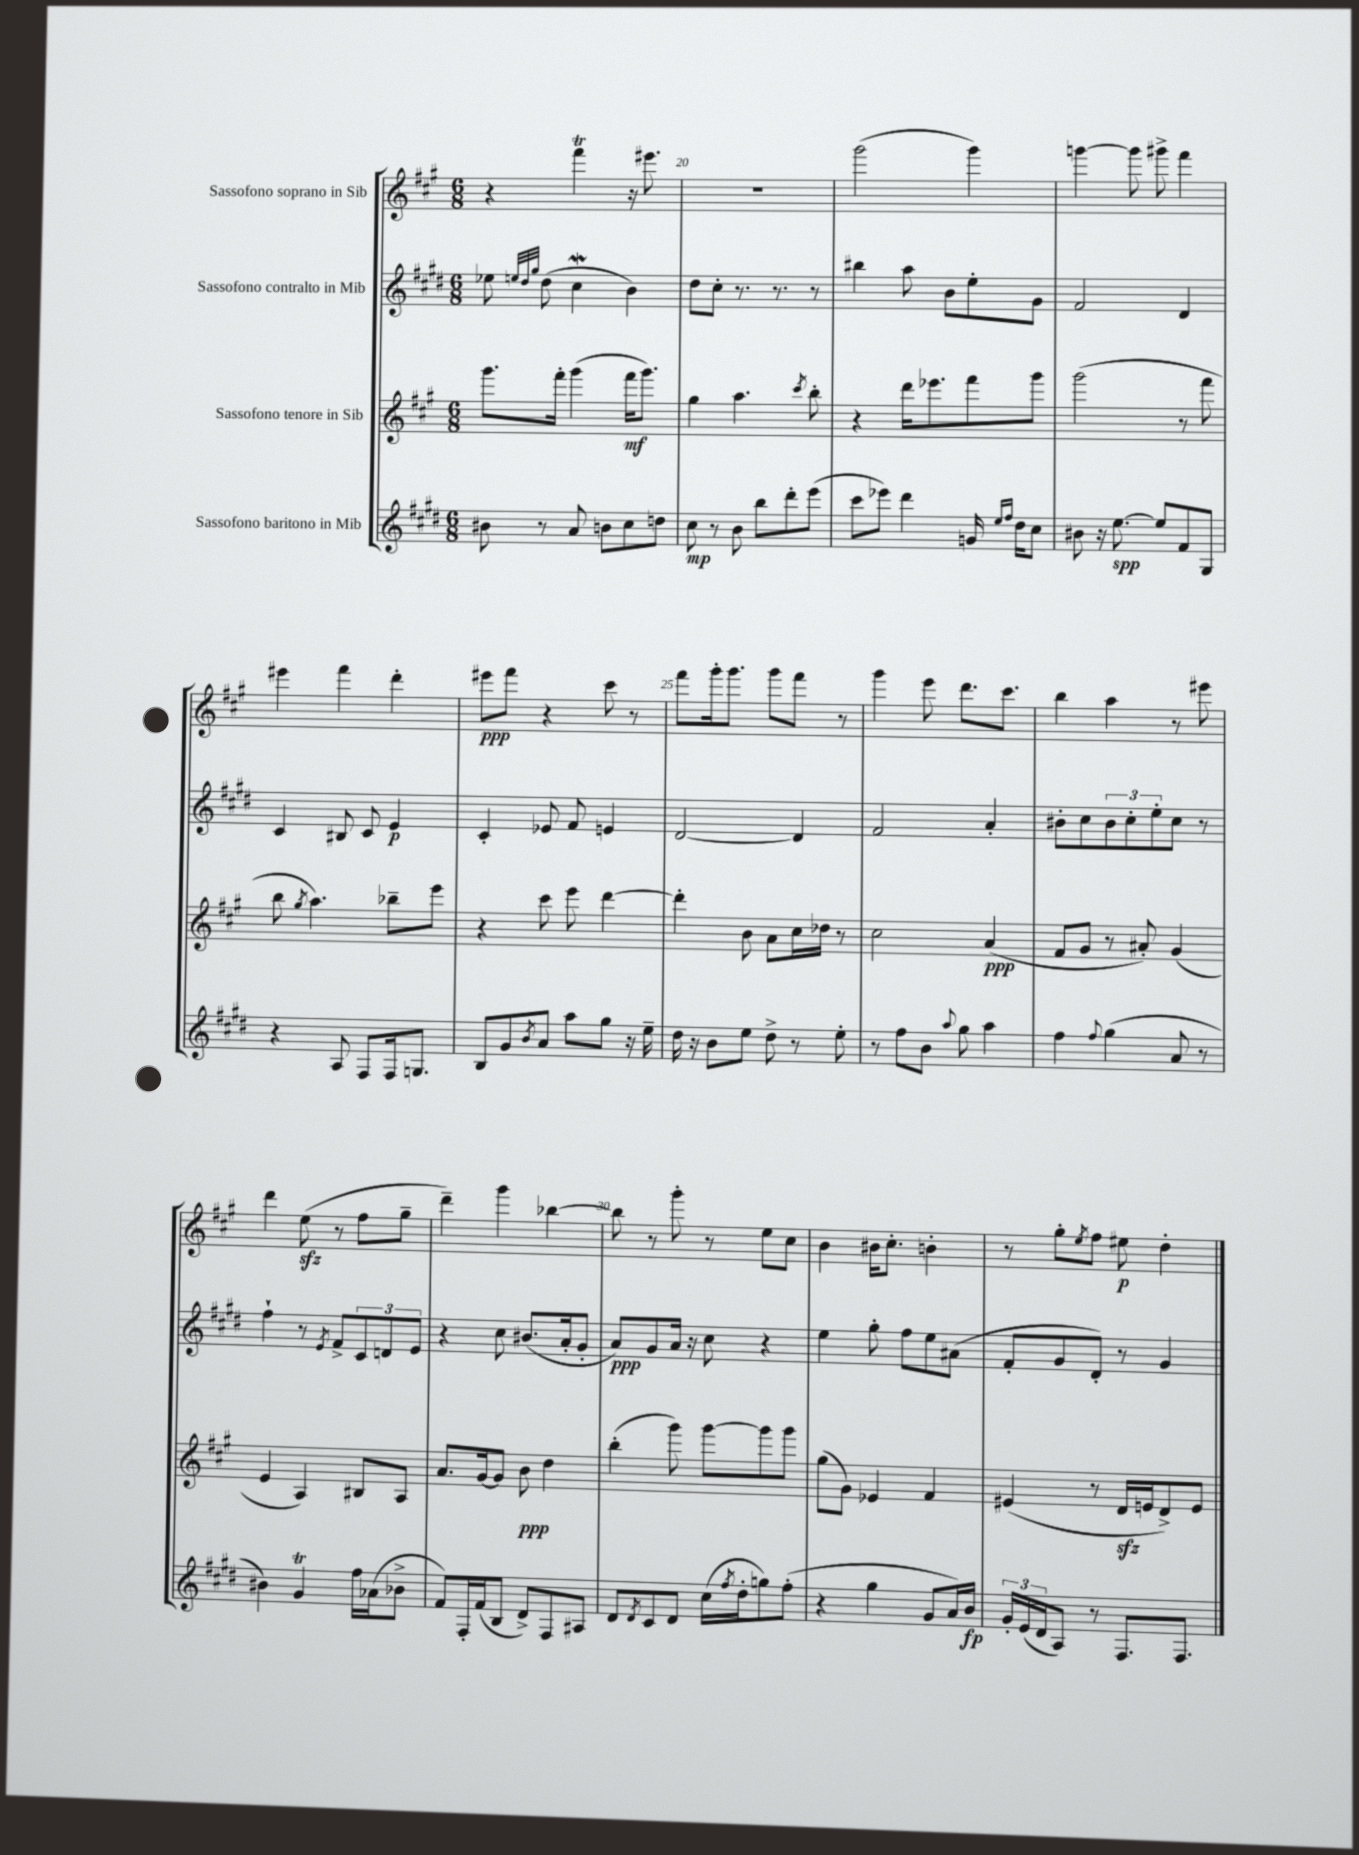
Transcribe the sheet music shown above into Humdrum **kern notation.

**kern	**dynam	**kern	**dynam	**kern	**dynam	**kern	**dynam
*part4	*part4	*part3	*part3	*part2	*part2	*part1	*part1
*staff4	*staff4	*staff3	*staff3	*staff2	*staff2	*staff1	*staff1
*I"Sassofono baritono in Mib	*	*I"Sassofono tenore in Sib	*	*I"Sassofono contralto in Mib	*	*I"Sassofono soprano in Sib	*
*clefG2	*	*clefG2	*	*clefG2	*	*clefG2	*
*k[f#c#g#d#]	*	*k[f#c#g#]	*	*k[f#c#g#d#]	*	*k[f#c#g#]	*
*M6/8	*	*M6/8	*	*M6/8	*	*M6/8	*
=19	=19	=19	=19	=19	=19	=19	=19
8b#X\	.	8.ggg#\L	.	8ee-X\	.	4r	.
.	.	.	.	32qqeen/LLL	.	.	.
.	.	.	.	32qqdd#/	.	.	.
.	.	.	.	32qqgg#/JJJ	.	.	.
8r	.	.	.	(8dd#\	.	.	.
.	.	16fff#'\Jk	.	.	.	.	.
8a/	.	(4ggg#\	.	4cc#W\	.	4fff#T\	.
8bn\L	.	.	.	.	.	.	.
8cc#\	.	16fff#\KL	mf	4b\)	.	16r	.
.	.	8.ggg#\J)	.	.	.	8.eee#X\	.
8ddn\J	.	.	.	.	.	.	.
=20	=20	=20	=20	=20	=20	=20	=20
8cc#\	mp	4gg#\	.	8dd#\L	.	2.r	.
8r	.	.	.	8cc#'\J	.	.	.
8b\	.	4.aa\	.	8.r	.	.	.
8bb\L	.	.	.	.	.	.	.
.	.	.	.	8.r	.	.	.
8ddd#'\	.	.	.	.	.	.	.
.	.	8qccc#/	.	.	.	.	.
(8eee\J	.	8bb'\	.	8r	.	.	.
=21	=21	=21	=21	=21	=21	=21	=21
8ccc#\L	.	4r	.	4bb#X\	.	(2ggg#\	.
8eee-X\J)	.	.	.	.	.	.	.
4ddd#\	.	16ddd\KL	.	8aa\	.	.	.
.	.	8.eee-X\	.	.	.	.	.
.	.	.	.	8b\L	.	.	.
16gn/	.	8fff#\	.	8ee'\	.	4ggg#\)	.
16qqee/LL	.	.	.	.	.	.	.
16qqff#/JJ	.	.	.	.	.	.	.
16dd#\KL	.	.	.	.	.	.	.
8cc#\J	.	8ggg#\J	.	8g#\J	.	.	.
=22	=22	=22	=22	=22	=22	=22	=22
8b#X\	.	(2ggg#\	.	2f#/	.	[4gggn\	.
16r	.	.	.	.	.	.	.
[8.ee\	spp	.	.	.	.	.	.
.	.	.	.	.	.	8ggg\]	.
8ee/L]	.	.	.	.	.	8ggg#X^\	.
8f#/	.	8r	.	4d#/	.	4fff#\	.
8G#/J	.	8fff#\	.	.	.	.	.
!!LO:LB:g=z
=23	=23	=23	=23	=23	=23	=23	=23
4r	.	8bb\	.	4c#/	.	4eee#X\	.
.	.	8qgg#/	.	.	.	.	.
.	.	4.aa\)	.	.	.	.	.
8A/	.	.	.	8B#X/	.	4fff#\	.
8F#/L	.	.	.	8c#/	.	.	.
16F#/k	.	8bb-X~\L	.	4e/	p	4ddd'\	.
8.Gn/J	.	.	.	.	.	.	.
.	.	8eee\J	.	.	.	.	.
=24	=24	=24	=24	=24	=24	=24	=24
8B/L	.	4r	.	4c#'/	.	8eee#X\L	ppp
8g#/	.	.	.	.	.	8fff#\J	.
8qb/	.	.	.	.	.	.	.
8a/J	.	8ccc#\	.	8e-X/	.	4r	.
8aa\L	.	8eee\	.	8f#/	.	.	.
8gg#\J	.	[4ddd\	.	4en/	.	8ccc#\	.
16r	.	.	.	.	.	8r	.
16ee~\	.	.	.	.	.	.	.
=25	=25	=25	=25	=25	=25	=25	=25
16dd#\	.	4ddd'\]	.	[2d#/	.	8fff#\L	.
16r	.	.	.	.	.	.	.
8b\L	.	.	.	.	.	16ggg#'\k	.
.	.	.	.	.	.	8.ggg#\J	.
8ee\J	.	8b\	.	.	.	.	.
8dd#^\	.	8a\L	.	.	.	8ggg#\L	.
8r	.	16cc#\L	.	4d#/]	.	8fff#\J	.
.	.	16dd-X\JJ	.	.	.	.	.
8ee'\	.	8r	.	.	.	8r	.
=26	=26	=26	=26	=26	=26	=26	=26
8r	.	2cc#\	.	2f#/	.	4ggg#\	.
8ff#\L	.	.	.	.	.	.	.
8b\J	.	.	.	.	.	8eee\	.
8qqaa/	.	.	.	.	.	.	.
8gg#\	.	.	.	.	.	8.ddd\L	.
4aa\	.	(4a/	ppp	4a'/	.	.	.
.	.	.	.	.	.	8.ccc#\J	.
=27	=27	=27	=27	=27	=27	=27	=27
4ff#\	.	8f#/L	.	8b#X'\L	.	4bb\	.
.	.	8g#/J	.	8cc#\	.	.	.
8qqff#/	.	.	.	.	.	.	.
(4gg#\	.	8r	.	12b#\	.	4aa\	.
.	.	.	.	12cc#'\	.	.	.
.	.	8a#X'/)	.	.	.	.	.
.	.	.	.	12ee'\	.	.	.
8a/	.	(4g#/	.	8cc#\J	.	8r	.
8r	.	.	.	8r	.	8eee#X\	.
!!LO:LB:g=z
=28	=28	=28	=28	=28	=28	=28	=28
4b#X\)	.	4e/	.	4ff#`\	.	4ddd\	.
4g#t/	.	4A/)	.	8r	.	(8eezz\	.
.	.	.	.	8qe/	.	.	.
.	.	.	.	8f#^/L	.	8r	.
16ff#\LL	.	8B#X/L	.	12c#/	.	8ff#\L	.
(16a-X\J	.	.	.	.	.	.	.
.	.	.	.	12dn/	.	.	.
8b-X^\J	.	8A/J	.	.	.	8gg#~\J	.
.	.	.	.	12e/J	.	.	.
=29	=29	=29	=29	=29	=29	=29	=29
8f#/L)	.	8.a/L	.	4r	.	4ddd~\)	.
16F#'/L	.	.	.	.	.	.	.
(16f#/J	.	[16g#/k	.	.	.	.	.
8B/J	.	8g#/J]	.	8cc#\	.	4ggg#\	.
8d#^/L)	.	8b\	ppp	(8.b#X/L	.	.	.
8F#/	.	4dd\	.	.	.	[4bb-X\	.
.	.	.	.	16a'/k	.	.	.
8A#X/J	.	.	.	8g#'/J	.	.	.
=30	=30	=30	=30	=30	=30	=30	=30
8d#/L	.	(4bb'\	.	8a/L)	ppp	8bb-\]	.
8qd#/	.	.	.	.	.	.	.
8c#/	.	.	.	8g#/	.	8r	.
8d#/J	.	8ggg#\)	.	16a/Jk	.	8ggg#'\	.
.	.	.	.	16r	.	.	.
(16cc#\LL	.	[8ggg#\L	.	8cc#\	.	8r	.
8qff#/	.	.	.	.	.	.	.
16dd#'\J	.	.	.	.	.	.	.
8ggn\)	.	8ggg#\]	.	4r	.	8ee\L	.
(8ff#'\J	.	8ggg#\J	.	.	.	8cc#\J	.
=31	=31	=31	=31	=31	=31	=31	=31
4r	.	(8gg#\L	.	4ee\	.	4b\	.
.	.	8g#\J)	.	.	.	.	.
4gg#\	.	4e-X/	.	8gg#'\	.	16b#X\KL	.
.	.	.	.	.	.	8.cc#'\J	.
.	.	.	.	8ff#\L	.	.	.
8g#/L	.	4f#/	.	8ee\	.	4bn'\	.
16a/L)	.	.	.	(8a#X\J	.	.	.
16b/JJ	fp	.	.	.	.	.	.
=32	=32	=32	=32	=32	=32	=32	=32
24g#'/LL	.	(4e#X/	.	8f#'/L	.	8r	.
(24e/	.	.	.	.	.	.	.
24d#/J	.	.	.	.	.	.	.
8A/J)	.	.	.	8g#/	.	8gg#'\L	.
.	.	.	.	.	.	8qee/	.
8r	.	8r	.	8d#'/J)	.	8ff#\J	.
8.F#/L	.	16dzz/LL	.	8r	.	8ee#X\	p
.	.	16en/J	.	.	.	.	.
.	.	8d^/)	.	4g#/	.	4dd'\	.
8.F#/J	.	.	.	.	.	.	.
.	.	8e/J	.	.	.	.	.
==	==	==	==	==	==	==	==
*-	*-	*-	*-	*-	*-	*-	*-
